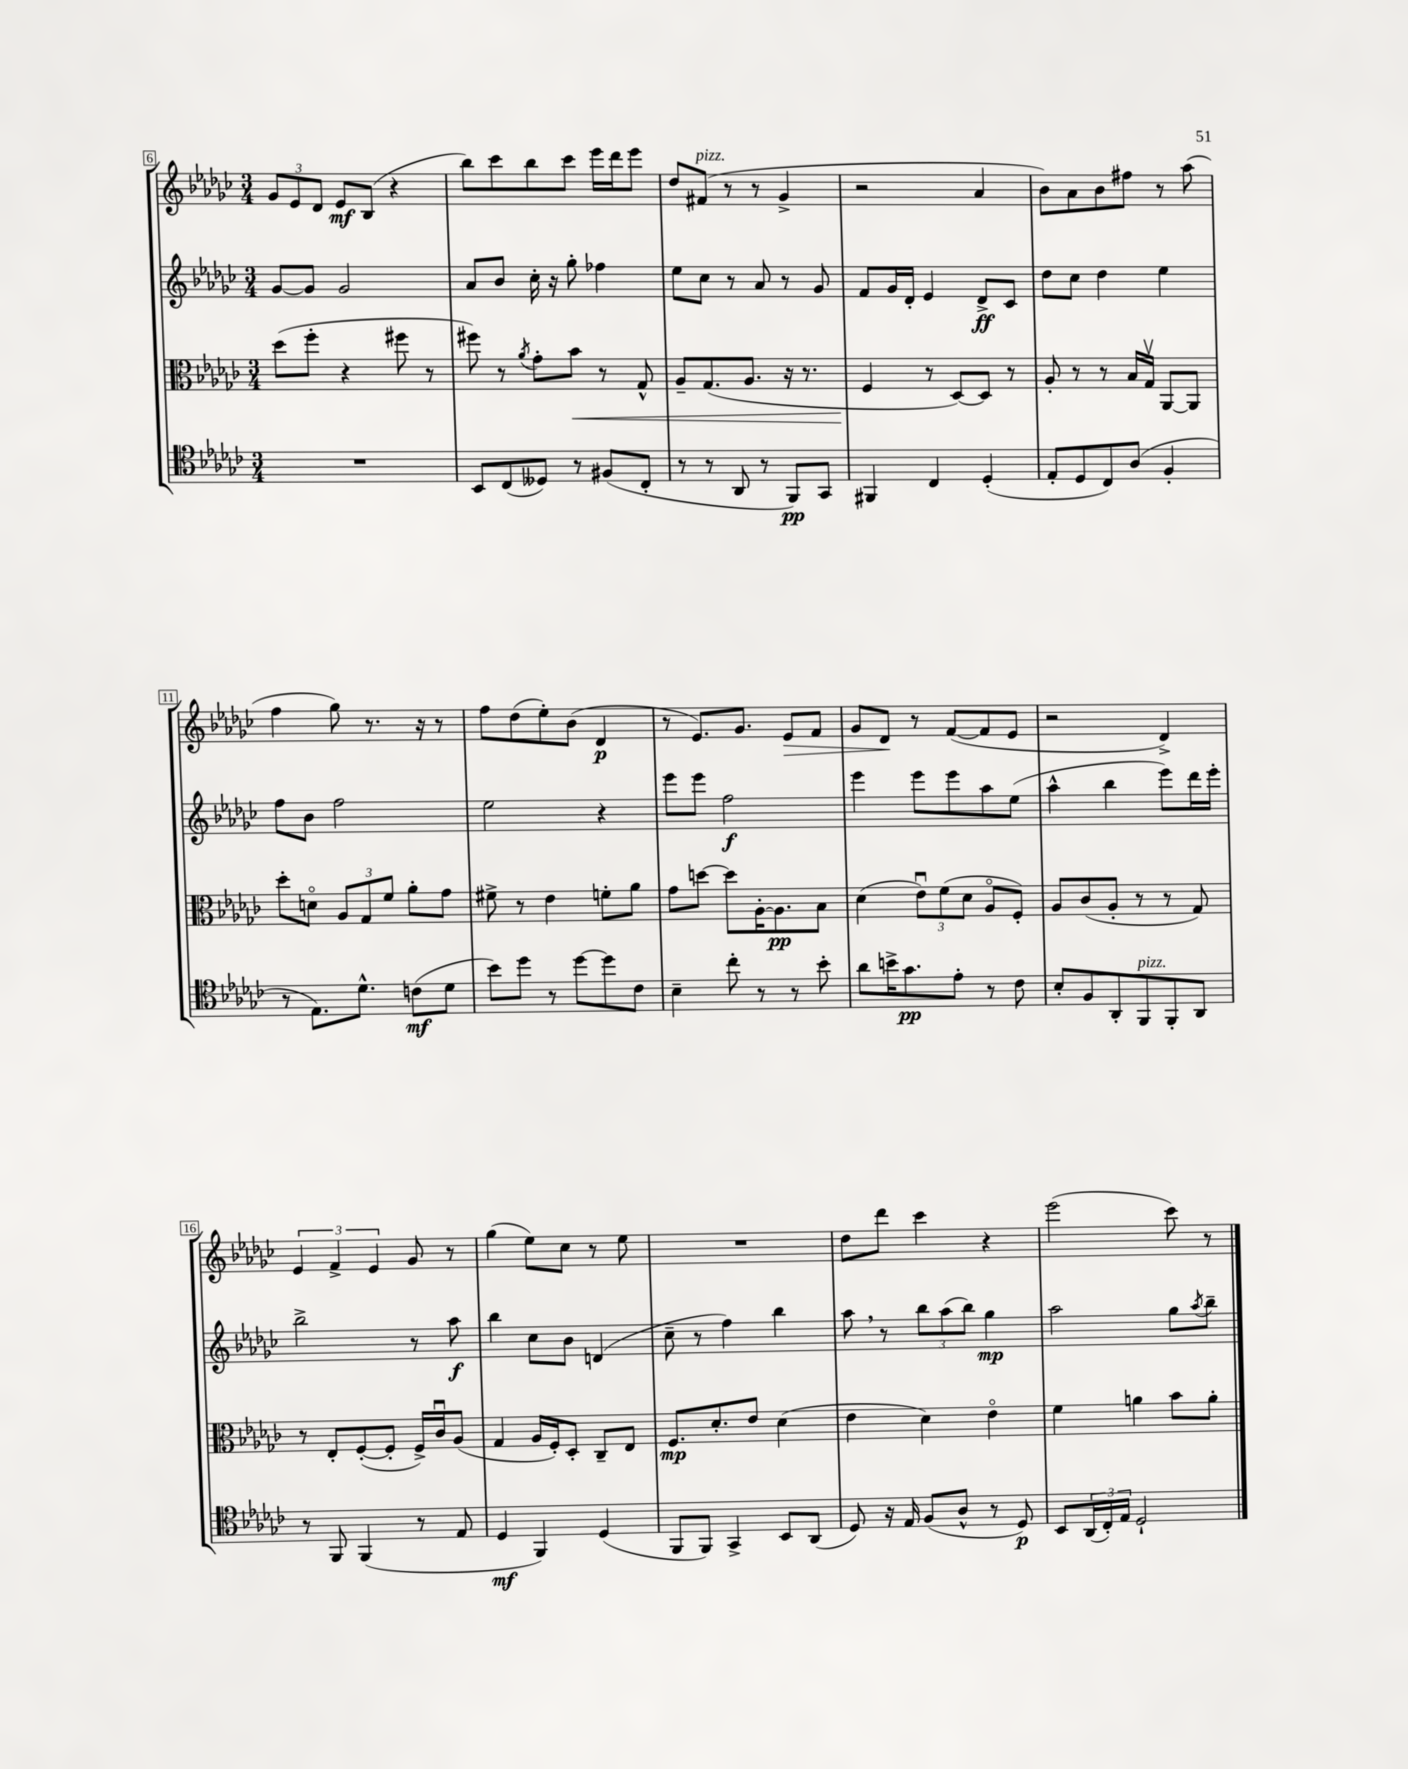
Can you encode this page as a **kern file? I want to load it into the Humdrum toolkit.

**kern	**kern	**kern	**kern
*staff4	*staff3	*staff2	*staff1
*clefC4	*clefC3	*clefG2	*clefG2
*k[b-e-a-d-g-c-]	*k[b-e-a-d-g-c-]	*k[b-e-a-d-g-c-]	*k[b-e-a-d-g-c-]
*M3/4	*M3/4	*M3/4	*M3/4
2.r	(8dd-	[8g-	12g-
.	.	.	12e-
.	8ff'	8g-]	.
.	.	.	12d-
.	4r	2g-	8e-
.	.	.	(8B-
.	8ff#	.	4r
.	8r	.	.
=	=	=	=
8BB-	8ff#)	8a-	8bb-)
(8C-	8r	8b-	8ccc-
.	8qa-	.	.
8D--)	8g-'	16cc-'	8bb-
.	.	16r	.
8r	8b-	8gg-'	8ccc-
(8F#	8r	4ff-	16eee-
.	.	.	16ddd-
8C-'	8G-^^	.	8eee-
=	=	=	=
8r	8A-~	8ee-	8dd-
8r	(8.G-	8cc-	(8f#
8AA-	.	8r	8r
.	8.A-	.	.
8r	.	8a-	8r
8FF)	16r	8r	4g-^
.	8.r	.	.
8GG-	.	8g-	.
=	=	=	=
4FF#	4F	8f	2r
.	.	16g-	.
.	.	16d-'	.
4C-	8r	4e-	.
.	[8D-)	.	.
(4D-'	8D-]	8d-^	4a-
.	8r	8c-	.
=	=	=	=
8E-'	8A-'	8dd-	8b-)
8D-	8r	8cc-	8a-
8C-)	8r	4dd-	8b-
(8A-	16B-	.	8ff#
.	16G-v	.	.
4F'	[8AA-	4ee-	8r
.	8AA-]	.	(8aa-
=	=	=	=
8r	8dd-'	8ff	4ff
8.E-)	8do	8b-	.
.	12A-	2ff	8gg-)
8.d-^^	.	.	.
.	12G-	.	.
.	.	.	8.r
.	12f	.	.
(8c	8a-'	.	.
.	.	.	16r
8d-	8g-	.	8r
=	=	=	=
8b-)	8f#^	2ee-	8ff
8dd-	8r	.	(8dd-
8r	4e-	.	8ee-')
[8dd-	.	.	(8b-
8dd-]	8f'	4r	4d-
8c-	8a-	.	.
=	=	=	=
4B-~	8g-	8eee-	8r
.	[8dd	8eee-	8.e-)
8cc-'	8dd]	2ff	.
.	.	.	8.g-
8r	[16A-'	.	.
.	8.A-]	.	.
8r	.	.	8e-
8b-'	8B-	.	8f
=	=	=	=
8a-	(4d-	4eee-	8g-
16b^	.	.	8d-
8.g-	.	.	.
.	12e-u)	8eee-	8r
.	(12f	.	.
8e-'	.	8eee-	([8f
.	12d-	.	.
8r	8A-o	8aa-	8f]
8c-	8F')	(8ee-	8e-
=	=	=	=
8B-'	8A-	4aa-^^	2r
8F	(8c-	.	.
8AA-'	8A-'	4bb-	.
8FF	8r	.	.
8FF'	8r	8eee-)	4d-^)
8AA-	8G-)	16ddd-	.
.	.	16eee-'	.
=	=	=	=
8r	8r	2bb-^	6e-
8FF	8E-'	.	.
.	.	.	6f^
(4FF	([8F'	.	.
.	.	.	6e-
.	8F']	.	.
8r	16F^)	8r	8g-
.	16c-u	.	.
8E-	(8A-	8aa-	8r
=	=	=	=
4D-	4G-	4bb-	(4gg-
4FF)	16A-	8cc-	8ee-)
.	16F')	.	.
.	8D-'	8b-	8cc-
(4D-	8C-~	(4d	8r
.	8E-	.	8ee-
=	=	=	=
8FF	8.F	8cc-~	2.r
8FF)	.	8r	.
.	8.d-'	.	.
4GG-^	.	4ff)	.
.	8e-	.	.
8BB-	(4d-	4bb-	.
(8AA-	.	.	.
=	=	=	=
8D-)	4e-	8aa-	8dd-
16r	.	8r	8ddd-
16E-	.	.	.
(8F	4d-)	12bb-	4ccc-
.	.	(12aa-	.
8A-^^	.	.	.
.	.	12bb-)	.
8r	4e-o	4gg-	4r
8D-)	.	.	.
=	=	=	=
8BB-	4f	2aa-	(2eee-
(24AA-	.	.	.
24C-')	.	.	.
24E-	.	.	.
2D-`	4a	.	.
.	8b-	8gg-	8ccc-)
.	.	8qaa-	.
.	8a'	8bb-~	8r
==	==	==	==
*-	*-	*-	*-
